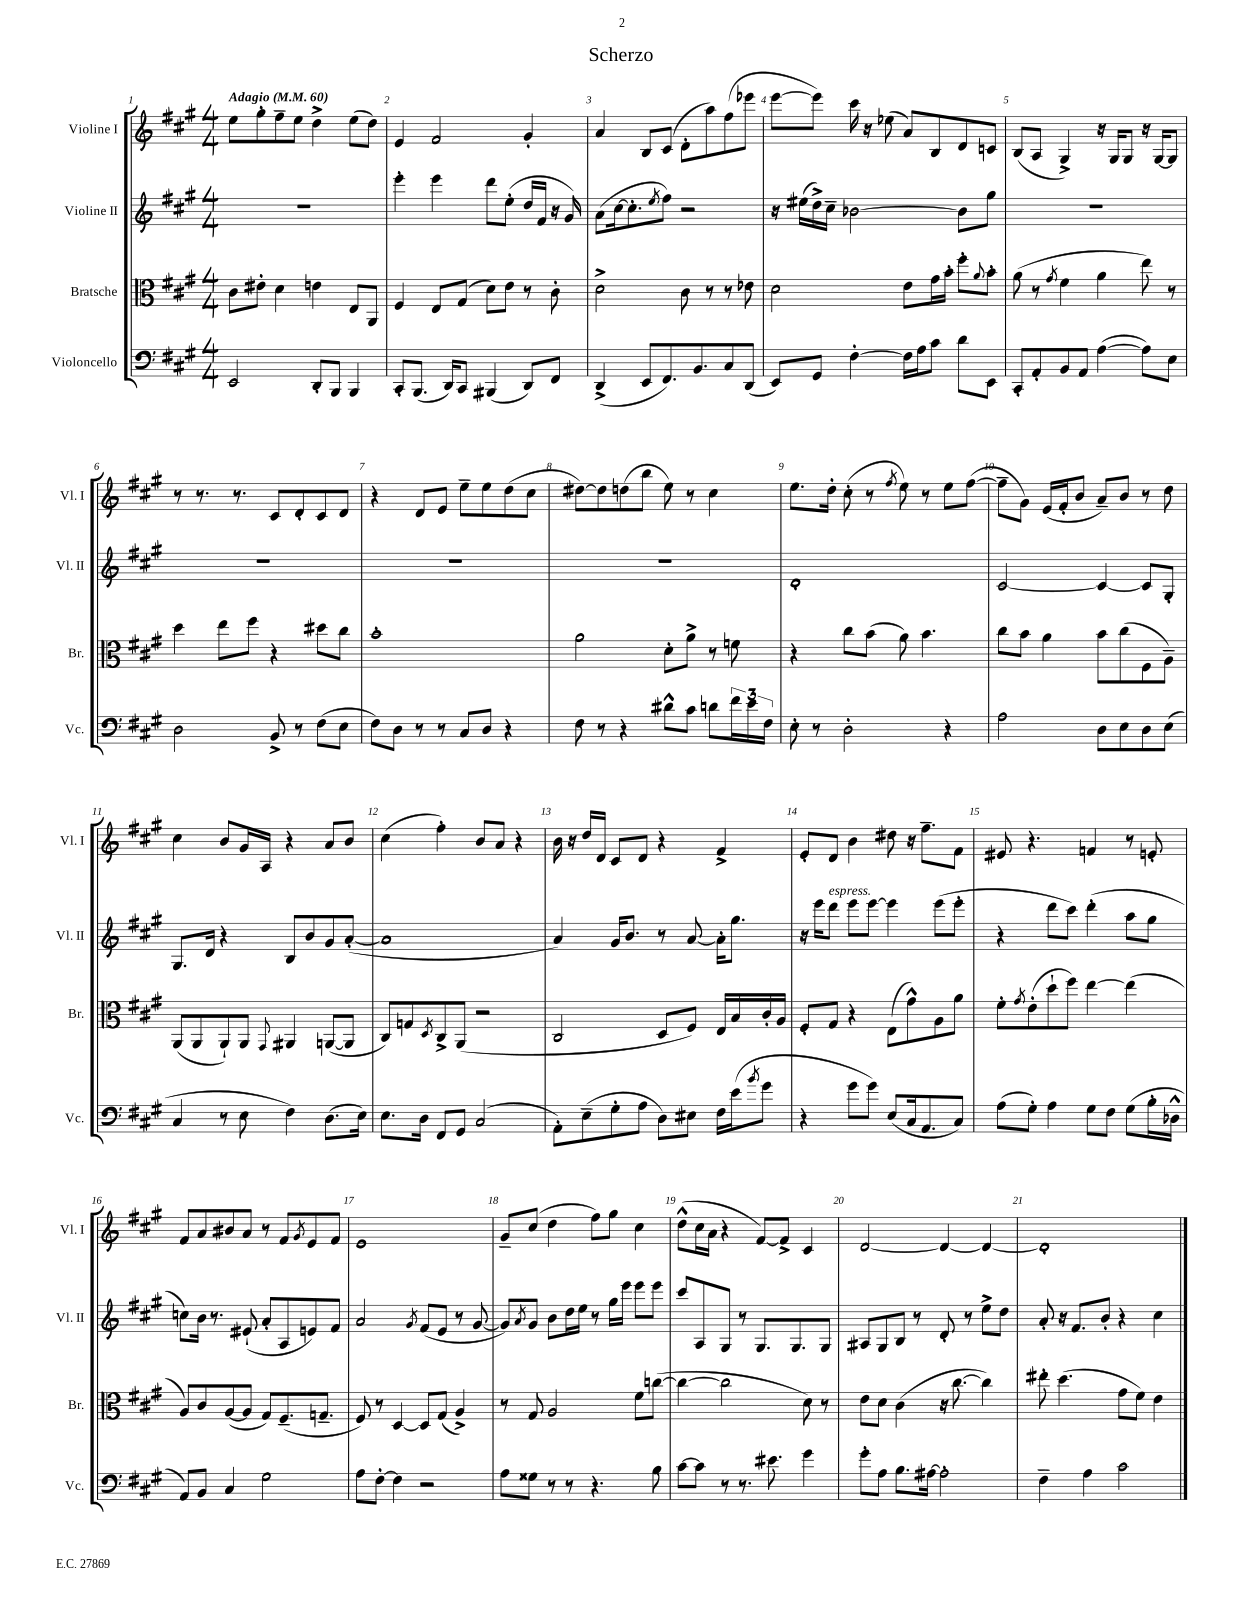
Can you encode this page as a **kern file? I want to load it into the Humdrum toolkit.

**kern	**kern	**kern	**kern
*staff4	*staff3	*staff2	*staff1
*clefF4	*clefC3	*clefG2	*clefG2
*k[f#c#g#]	*k[f#c#g#]	*k[f#c#g#]	*k[f#c#g#]
*M4/4	*M4/4	*M4/4	*M4/4
*MM60	*MM60	*MM60	*MM60
2EE	8c#	1r	8ee
.	8e#'	.	8gg#'
.	4d	.	8ff#~
.	.	.	8ee
8DD'	4e	.	4dd^
8BBB	.	.	.
4BBB	8E	.	(8ee
.	8AA	.	8dd)
=	=	=	=
8CC#'	4F#	4eee'	4e
(8.BBB	.	.	.
.	8E	4eee	2f#
16DD)	.	.	.
8CC#	(8G#	.	.
(4BBB#	8d)	8ddd	.
.	8e	(8ee'	.
8DD)	8r	16dd	4g#'
.	.	16f#	.
8FF#	8c#'	16r	.
.	.	16g#)	.
=	=	=	=
(4DD^	2d^	(8a	4a
.	.	[16cc#	.
.	.	8.cc#']	.
8EE	.	.	8B
.	.	8qee	.
8.FF#)	.	8ff#)	(8c#
.	8c#	2r	8d'
8.BB	.	.	.
.	8r	.	8aa)
8C#	8r	.	(8ff#
(8DD	8e-	.	8eee-
=	=	=	=
8EE)	2d	16r	[8eee
.	.	(16ee#	.
8GG#	.	16dd^)	8eee])
.	.	16cc#~	.
[4F#'	.	[2b-	16ccc#
.	.	.	16r
.	.	.	(8ee-
16F#]	8e	.	8a)
16A	.	.	.
8c#	16g#	.	8B
.	16b'	.	.
8d	8ff#'	8b-]	8d
.	8qqa	.	.
8EE	8b'	8gg#	8c
=	=	=	=
8CC#'	(8a	1r	(8B
8AA'	8r	.	8A
.	8qg#	.	.
8BB	4f#	.	4G#^)
8AA	.	.	.
([4A	4a	.	16r
.	.	.	16G#
.	.	.	8G#
8A])	8ee)	.	16r
.	.	.	[16G#
8E	8r	.	8G#]
=	=	=	=
2D	4dd	1r	8r
.	.	.	8.r
.	8ee	.	.
.	.	.	8.r
.	8ff#	.	.
8BB^	4r	.	8c#
8r	.	.	8d'
(8F#	8dd#	.	8c#
8E	8cc#	.	8d
=	=	=	=
8F#)	1b'	1r	4r
8D	.	.	.
8r	.	.	8d
8r	.	.	8e
8C#	.	.	8ee~
8D	.	.	8ee
4r	.	.	(8dd
.	.	.	8cc#
=	=	=	=
8F#	2a	1r	[8dd#)
8r	.	.	8dd#]
4r	.	.	(8dd
.	.	.	8bb
8d#^^	8d'	.	8ee)
8c#	8a^	.	8r
8d	8r	.	4cc#
24f#	8f	.	.
24e	.	.	.
24F#	.	.	.
=	=	=	=
8E'	4r	1d'	8.ee
8r	.	.	.
.	.	.	16dd'
2D'	8cc#	.	(8cc#'
.	(8b	.	8r
.	.	.	8qff#
.	8a)	.	8ee)
.	4.b	.	8r
4r	.	.	8ee
.	.	.	([8ff#
=	=	=	=
2A	8cc#	[2c#	8ff#~]
.	8b	.	8g#)
.	4a	.	(16e
.	.	.	16f#'
.	.	.	8b
8D	8b	4c#_	8a~)
8E	(8cc#	.	8b
8D	8F#	8c#]	8r
(8E	8A~)	8G#'	8dd
=	=	=	=
4C#	(8AA	8.G#	4cc#
.	8AA	.	.
.	.	16d	.
8r	8AA`)	4r	8b
8E	8AA	.	16g#
.	.	.	16A
.	8qqGG#	.	.
4F#)	4AA#	8B	4r
.	.	8b	.
(8.D	([8AA	8g#	8a
.	8AA]	([8a'	8b
16E)	.	.	.
=	=	=	=
8.E	8C#)	1a]	(4cc#
.	8G	.	.
16D	.	.	.
.	8qD	.	.
8FF#	8C#^	.	4ff#')
8GG#	(8AA	.	.
(2C#	2r	.	8b
.	.	.	8a
.	.	.	4r
=	=	=	=
8AA')	2C#	4a)	16b
.	.	.	16r
(8E~	.	.	16dd
.	.	.	16d
8G#'	.	16g#	8c#
.	.	8.b	.
8A	.	.	8d
8D)	8D	8r	4r
8E#	8F#)	[8a	.
16F#	16E	16a']	4f#^
(16e	16B	8.gg#	.
8qb	.	.	.
8g#	16c#'	.	.
.	16A	.	.
=	=	=	=
4r	8F#'	16r	8e'
.	.	16eee	.
.	8G#	8ddd	8d
8g#	4r	8eee	4b
8g#)	.	[8eee	.
(8E	(8E	4eee]	8dd#
16C#	8g#^^)	.	16r
8.AA	.	.	8.ff#~
.	8A	(8eee	.
8C#)	8a	8eee'	8f#
=	=	=	=
(8A	8f#'	4r	8e#
.	8qg#	.	.
8G#')	(8e'	.	4.r
4A	8dd`	8ddd	.
.	8ff#)	8ccc#)	.
8G#	[4ee	(4ddd'	4f
8F#	.	.	.
(8G#	(4ee]	8aa	8r
16B'	.	8gg#	8e'
16D-^^	.	.	.
=	=	=	=
8AA)	8A)	8cc)	8f#
8BB	8c#	16b	8a
.	.	8.r	.
4C#	([8A	.	8b#
.	8A]	(8e#`	8a
2G#	8G#)	8a'	8r
.	(8.F#~	8A	8f#
.	.	.	8qg#
.	.	8e)	8e
.	8.G~	.	.
.	.	8f#	8f#
=	=	=	=
8A	8F#)	2a	1e
[8F#'	8r	.	.
4F#]	[4D	.	.
.	.	8qg#	.
2r	8D]	(8f#	.
.	(8G#	8e	.
.	4A^)	8r	.
.	.	[8g#	.
=	=	=	=
8A	8r	8g#])	8g#~
.	.	8qa	.
8G##	8G#	8g#	(8cc#
8r	2A	8b	4dd
8r	.	16dd	.
.	.	16ee	.
4.r	.	8r	8ff#)
.	.	16gg#	8gg#
.	.	16eee	.
.	8f#	8eee	4cc#
8B	([8cc	8eee	.
=	=	=	=
[8c#	4cc_	8ccc#	(8dd^^
8c#]	.	8A	16cc#
.	.	.	16a
8r	2cc]	8G#	4r
8.r	.	8r	.
.	.	8.G#	[8f#)
8.e#	.	.	.
.	.	.	8f#^]
.	.	8.G#	.
4g#	8d)	.	4c#
.	8r	8G#	.
=	=	=	=
8g#'	8e	8A#	[2d
8A	8d	8G#	.
8.B	(4c#	8B	.
.	.	8r	.
[16A#	.	.	.
2A#']	16r	8d'	4d_
.	[8.cc#	.	.
.	.	8r	.
.	4cc#])	8ee^	4d_
.	.	8dd	.
=	=	=	=
4F#~	8ee#'	8a'	1d']
.	(4.dd	16r	.
.	.	8.f#	.
4A	.	.	.
.	.	8b'	.
2c#	8g#	4r	.
.	8f#)	.	.
.	4e	4cc#	.
==	==	==	==
*-	*-	*-	*-
